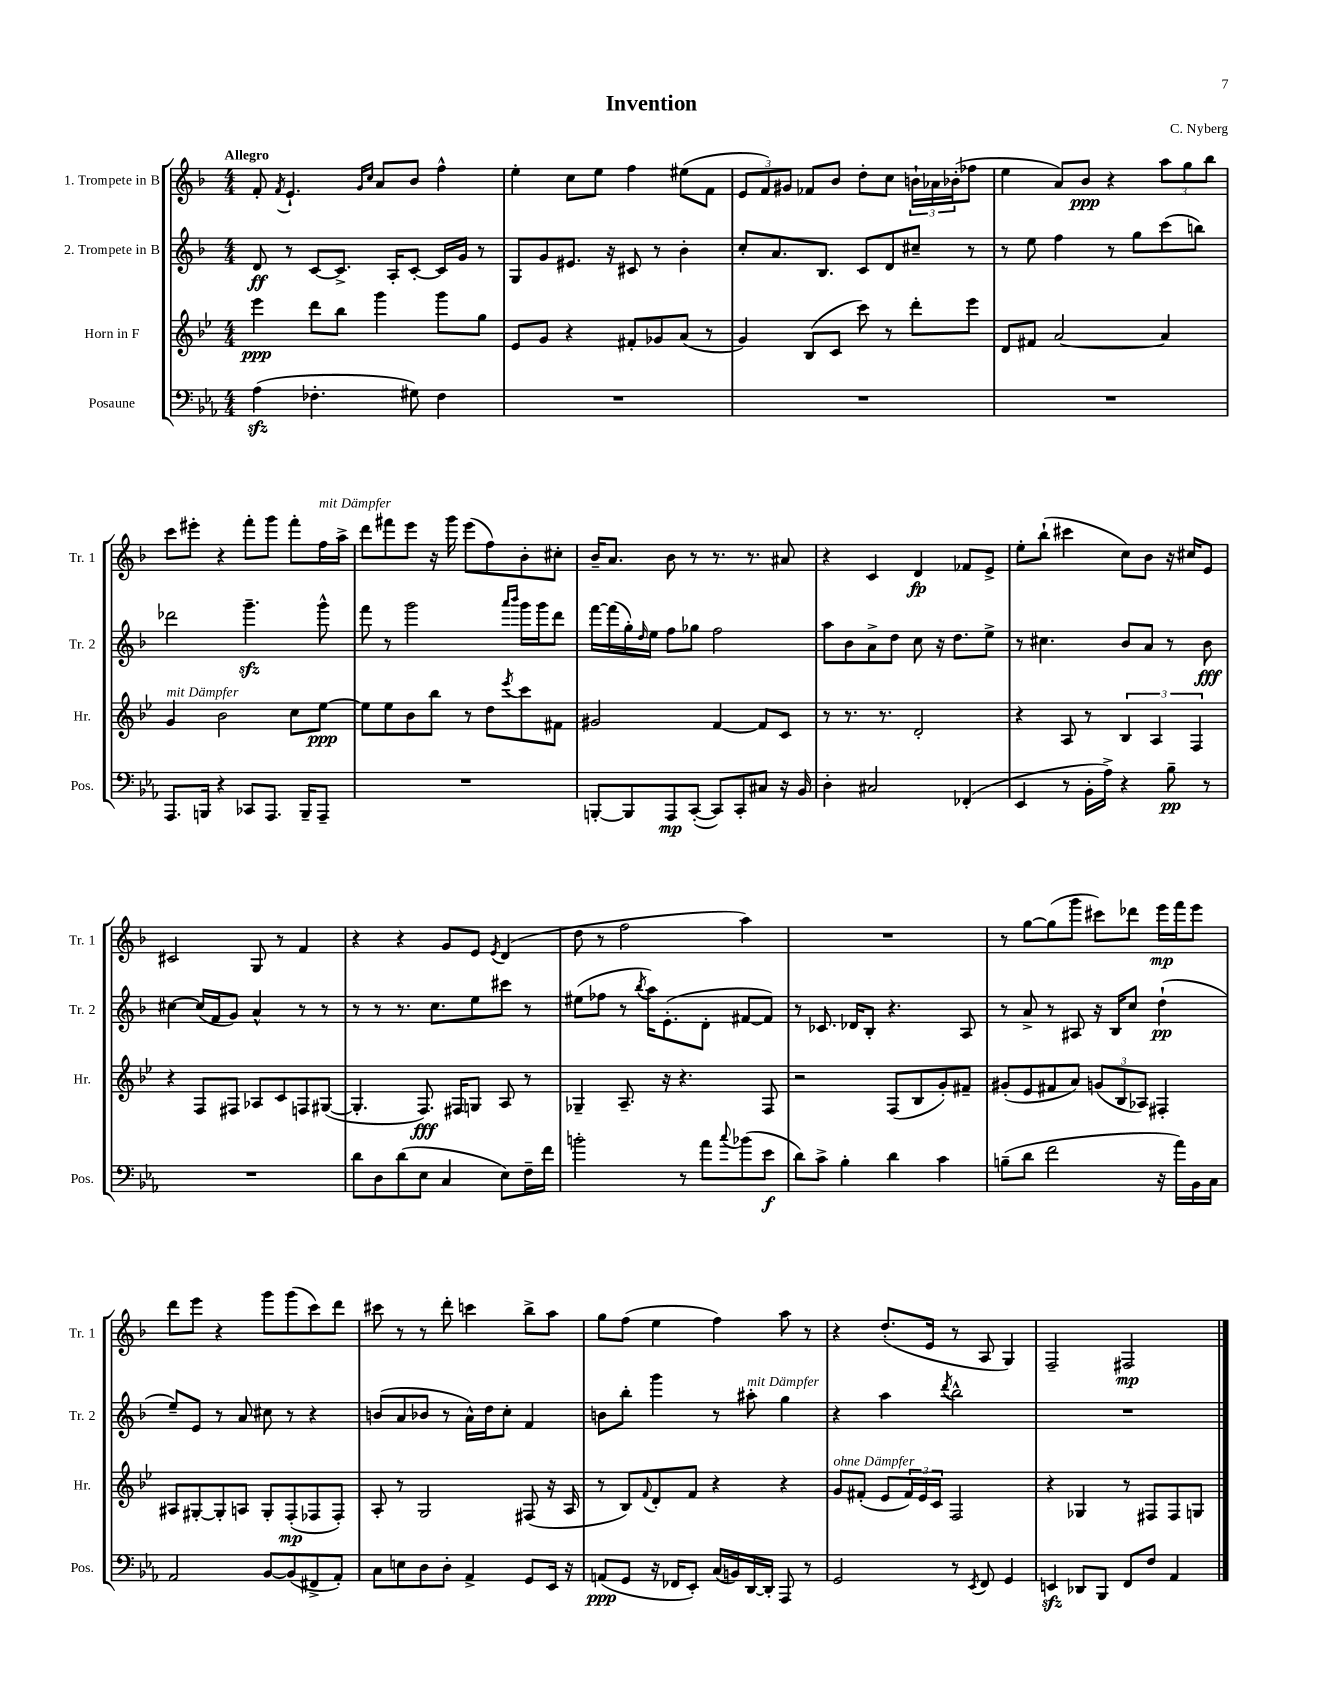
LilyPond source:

\header { title = "Invention" composer = "C. Nyberg" }
<<
\new StaffGroup <<
\new Staff = "s0" \with { instrumentName = "1. Trompete in B" shortInstrumentName = "Tr. 1" } {
    \clef treble \key f \major \numericTimeSignature \time 4/4 \tempo "Allegro"
    f'8-. \acciaccatura { f'8 } e'4.-! \grace { g'16 c''16 } a'8 bes'8 f''4-^ |
    e''4-. c''8 e''8 f''4 eis''8( f'8 |
    \tuplet 3/2 { e'8 f'8) gis'8 } fes'8 bes'8 d''8-. c''8 \tuplet 3/2 { b'16-! aes'16 bes'16-.( } fes''8 |
    e''4 a'8) bes'8\ppp r4 \tuplet 3/2 { a''8 g''8 bes''8 } |
    c'''8 eis'''8-. r4 f'''8-. g'''8 f'''8-. f''16^\markup { \italic "mit Dämpfer" } a''16-> |
    d'''8 fis'''8 e'''8 r16 g'''16 e'''8( f''8) bes'8-. cis''8-. |
    bes'16-- a'8. bes'8 r8 r8. r8. ais'8 |
    r4 c'4 d'4\fp fes'8 e'8-> |
    e''8-. bes''8-!( cis'''4 c''8) bes'8 r16 cis''16 e'8 |
    cis'2 g8 r8 f'4 |
    r4 r4 g'8 e'8 \acciaccatura { e'8 } d'4( |
    d''8 r8 f''2 a''4) |
    R1 |
    r8 g''8~ g''8( g'''8 cis'''8) des'''8 e'''16\mp f'''16 e'''8 |
    d'''8 e'''8 r4 g'''8 g'''8( c'''8) d'''8 |
    cis'''8 r8 r8 d'''8-. c'''4 bes''8-> a''8 |
    g''8 f''8( e''4 f''4) a''8 r8 |
    r4 d''8.-.( e'16 r8 a8 g4) |
    f2-- fis2\mp \bar "|." |
}
\new Staff = "s1" \with { instrumentName = "2. Trompete in B" shortInstrumentName = "Tr. 2" } {
    \clef treble \key f \major \numericTimeSignature \time 4/4
    d'8\ff r8 c'8~ c'8.-> a16-. c'8~-. c'16 g'16 r8 |
    g8 g'8 eis'8. r16 cis'8 r8 bes'4-. |
    c''8-. a'8. bes8. c'8 d'8 cis''8-- r8 |
    r8 e''8 f''4 r8 g''8 c'''8( b''8) |
    des'''2 g'''4.--\sfz g'''8-^ |
    f'''8 r8 g'''2 \grace { a'''16 bes'''16 } g'''16 g'''16 d'''8 |
    f'''16~ f'''16( g''16-.) \grace { d''16 } e''16 f''8 ges''8 f''2 |
    a''8 bes'8 a'8-> d''8 c''8 r16 d''8. e''8-> |
    r8 cis''4. bes'8 a'8 r8 bes'8\fff |
    cis''4~ cis''16( f'16 g'8) a'4-^ r8 r8 |
    r8 r8 r8. c''8. e''8 cis'''8 r8 |
    eis''8( fes''8 r8 \acciaccatura { bes''8 } a''16) e'8.-.( d'8-. fis'8~ fis'8) |
    r8 ces'8. des'16 bes8-. r4. a8 |
    r8 a'8-> r8 ais8 r16 bes16 c''8 d''4-!\pp( |
    e''8--) e'8 r8 a'8 cis''8 r8 r4 |
    b'8( a'8 bes'8 r8 a'16-^) d''16 c''8-. f'4 |
    b'8 bes''8-. g'''4 r8 ais''8-.^\markup { \italic "mit Dämpfer" } g''4 |
    r4 a''4 \acciaccatura { d'''8 } bes''2-^ |
    R1 \bar "|." |
}
\new Staff = "s2" \with { instrumentName = "Horn in F" shortInstrumentName = "Hr." } {
    \clef treble \key bes \major \numericTimeSignature \time 4/4
    ees'''4\ppp d'''8 bes''8 g'''4 g'''8 g''8 |
    ees'8 g'8 r4 fis'8-. ges'8 a'8( r8 |
    g'4) bes8( c'8 c'''8) r8 d'''8-. ees'''8 |
    d'8 fis'8 a'2~ a'4 |
    g'4^\markup { \italic "mit Dämpfer" } bes'2 c''8 ees''8~\ppp |
    ees''8 ees''8 bes'8 bes''8 r8 d''8 \acciaccatura { ees'''8 } c'''8 fis'8 |
    gis'2 f'4~ f'8 c'8 |
    r8 r8. r8. d'2-. |
    r4 a8 r8 \tuplet 3/2 { bes4 a4 f4 } |
    r4 f8 fis8 aes8 c'8 f8 gis8~( |
    gis4.-. f8.\fff) fis16 g8 a8 r8 |
    ges4-- a8.-- r16 r4. f8 |
    r2 f8( bes8 g'8-.) fis'8-- |
    gis'8-.( ees'8 fis'8 a'8) \tuplet 3/2 { g'8( bes8 aes8) } fis4-. |
    ais8 gis8~-. gis8-. a8 gis8-. f8-.\mp( fes8 fes8-.) |
    a8-. r8 g2 fis8( r16 a16 |
    r8 bes8) \appoggiatura { f'8 } d'8-. f'8 r4 r4 |
    g'8^\markup { \italic "ohne Dämpfer" } fis'8-.( ees'8 \tuplet 3/2 { fis'16) ees'16 c'16 } f2 |
    r4 ges4 r8 fis8 fis8 g8 \bar "|." |
}
\new Staff = "s3" \with { instrumentName = "Posaune" shortInstrumentName = "Pos." } {
    \clef bass \key ees \major \numericTimeSignature \time 4/4
    aes4\sfz( fes4.-. gis8) fes4 |
    R1 |
    R1 |
    R1 |
    aes,,8. b,,16 r4 ces,8 aes,,8. b,,16-- aes,,8-- |
    R1 |
    b,,8~-. b,,8 aes,,8\mp c,8~-.( c,8) c,8-. cis8 r16 bes,16 |
    d4-. cis2 fes,4-.( |
    ees,4 r8 bes,16-. aes16->) r4 bes8--\pp r8 |
    R1 |
    d'8 d8 d'8( ees8 c4 ees8) f16-- f'16 |
    b'2-. r8 aes'8 \appoggiatura { c''8 } bes'8( ees'8\f |
    d'8) c'8-> bes4-. d'4 c'4 |
    b8--( d'8 f'2 r16 aes'16) bes,16 c16 |
    aes,2 bes,8~ bes,8( fis,8-> aes,8-.) |
    c8 e8 d8 d8-. aes,4-> g,8 ees,16 r16 |
    a,8\ppp( g,8 r16 fes,16 ees,8-.) c16( b,16) d,16~ d,16-. aes,,8 r8 |
    g,2 r8 \acciaccatura { ees,8 } f,8 g,4 |
    e,4\sfz des,8 bes,,8 f,8 f8 aes,4 \bar "|." |
}
>>
>>
\layout { \context { \Score \remove "Bar_number_engraver" } }
